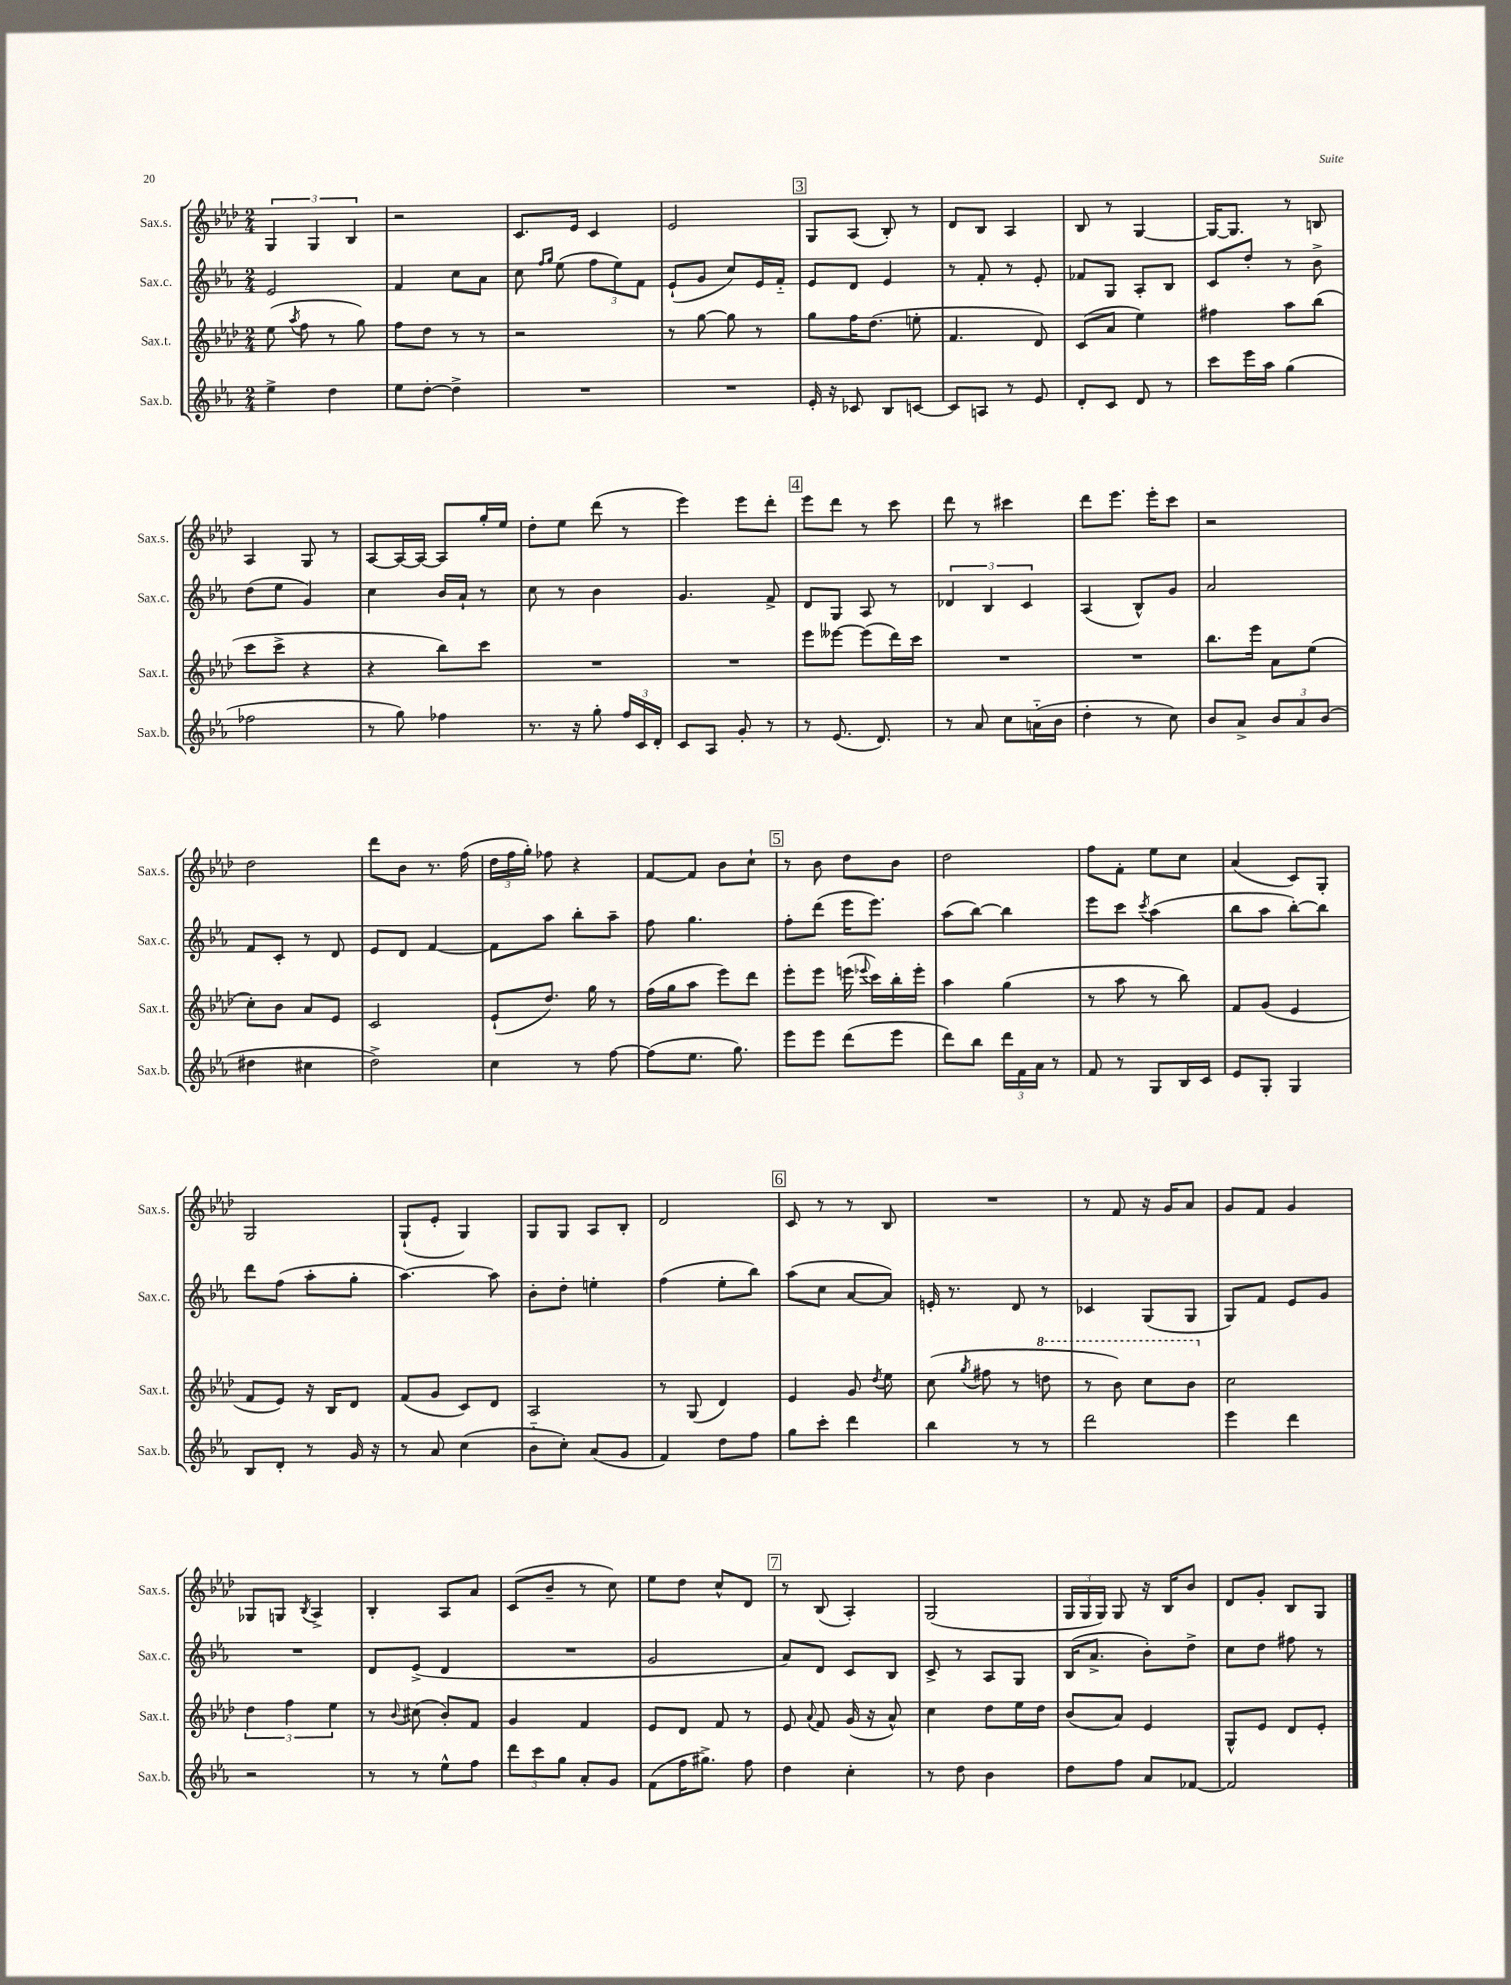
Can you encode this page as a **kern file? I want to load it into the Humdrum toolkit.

**kern	**kern	**kern	**kern
*staff4	*staff3	*staff2	*staff1
*clefG2	*clefG2	*clefG2	*clefG2
*k[b-e-a-]	*k[b-e-a-d-]	*k[b-e-a-]	*k[b-e-a-d-]
*M2/4	*M2/4	*M2/4	*M2/4
4ee-^\	(8ee-\	2e-/	6G/
.	8qaa-/	.	.
.	8ff\	.	.
.	.	.	6G/
4dd\	8r	.	.
.	.	.	6B-/
.	8gg\)	.	.
=	=	=	=
8ee-\L	8ff\L	4f/	2r
[8dd'\J	8dd-\J	.	.
4dd^\]	8r	8cc\L	.
.	8r	8a-\J	.
=	=	=	=
2r	2r	8cc\	8.c/L
.	.	16qqff/LL	.
.	.	16qqgg/JJ	.
.	.	(8ee-\	.
.	.	.	16e-/Jk
.	.	12ff\L	4c/
.	.	12ee-\)	.
.	.	12f\J	.
=	=	=	=
2r	8r	(8e-`/L	2e-/
.	[8gg\	8g/J	.
.	8gg\]	8cc/L)	.
.	8r	16e-/L	.
.	.	16f'~/JJ	.
=	=	=	=
16e-'/	8gg\L	8e-/L	8G/L
16r	.	.	.
8c-/	16ff\K	8d/J	(8A-/J
.	(8.dd-\J	.	.
8B-/L	.	4e-/	8B-'/)
[8c/J	8ee'\	.	8r
=	=	=	=
8c/]L	4.f/	8r	8d-/L
8A/J	.	8f'/	8B-/J
8r	.	8r	4A-/
8e-/	8d-/)	8e-'/	.
=	=	=	=
8d'/L	(8c/L	8f-/L	8B-/
8c/J	8a-/J	8G/J	8r
8d/	4ee-\)	8A-'/L	[4G/
8r	.	8B-/J	.
=	=	=	=
8ccc\L	4ff#\	8c/L	16G/_LK
.	.	.	8.G/]J
16eee-\L	.	8dd'/J	.
16aa-\JJ	.	.	.
(4gg\	8aa-\L	8r	8r
.	(8bb-\J	8b-^\	8B/
=	=	=	=
2ff-\	8ccc\L	(8dd\L	4A-/
.	8ccc^\J	8ee-\J	.
.	4r	4g/)	8G/
.	.	.	8r
=	=	=	=
8r	4r	4cc\	[8A-/L
8gg\)	.	.	16A-/_L
.	.	.	16A-/_JJ
4ff-\	8bb-\L)	16b-/LL	8A-/]L
.	.	16a-`/JJ	.
.	8ccc\J	8r	16gg'/L
.	.	.	16ee-/JJ
=	=	=	=
8.r	2r	8cc\	8dd-'\L
.	.	8r	8ee-\J
16r	.	.	.
8gg'\	.	4b-\	(8ddd-\
24ff/LL	.	.	8r
24c/	.	.	.
24d'/JJ	.	.	.
=	=	=	=
8c/L	2r	4.g/	4eee-\)
8A-/J	.	.	.
8g'/	.	.	8eee-\L
8r	.	8f^/	8ddd-'\J
=	=	=	=
8r	8eee-\L	8d/L	8eee-\L
(8.e-/	[8eee--\J	8G/J	8ddd-\J
.	(8eee--\]L	8A-/	8r
8.d/)	.	.	.
.	16ddd-\L)	8r	8ccc\
.	16ccc\JJ	.	.
=	=	=	=
8r	2r	6d-/	8ddd-\
8a-/	.	.	8r
.	.	6B-/	.
8cc\L	.	.	4ccc#\
.	.	6c/	.
(16a'~\L	.	.	.
16b-\JJ	.	.	.
=	=	=	=
4dd'\	2r	(4A-/	8ddd-\L
.	.	.	8.eee-\J
8r	.	8B-^^/L)	.
.	.	.	16eee-'\LK
8cc\)	.	8g/J	8ccc\J
=	=	=	=
8b-/L	8.bb-\L	2a-/	2r
8a-^/J	.	.	.
.	16eee-\Jk	.	.
12b-/L	8a-\L	.	.
12a-/	.	.	.
.	(8ee-\J	.	.
(12b-/J	.	.	.
=	=	=	=
4dd#\	8cc'\L)	8f/L	2dd-\
.	8b-\J	8c'/J	.
4cc#\	8a-/L	8r	.
.	8e-/J	8d/	.
=	=	=	=
2dd^\)	2c/	8e-/L	8ddd-\L
.	.	8d/J	8b-\J
.	.	[4f/	8.r
.	.	.	(16ff\
=	=	=	=
4cc\	(8e-`/L	8f\]L	24dd-\LL
.	.	.	24ff\
.	.	.	24gg'\JJ)
.	8.dd-/J)	8aa-\J	8ff-\
8r	.	8bb-'\L	4r
.	16gg\	.	.
[8ff\	8r	8aa-~\J	.
=	=	=	=
(8ff\]L	(16ff\LL	8ff\	[8f/L
.	16gg\J	.	.
8.ee-\J	8aa-\J	4.gg\	8f/]J
.	8eee-\L)	.	8b-\L
8.gg\)	.	.	.
.	8ddd-\J	.	8cc`\J
=	=	=	=
8eee-\L	8eee-'\L	8ff'\L	8r
8eee-\J	8eee-\J	(8ddd\J	8b-\
(8ddd\L	(16eee\	16eee-\LK	8dd-\L
.	8qqeee-/	.	.
.	16ccc\LL)	8.eee-\J)	.
8eee-\J	16bb-'\	.	8b-\J
.	16eee-'\JJ	.	.
=	=	=	=
8ddd\L)	4aa-\	(8aa-\L	2dd-\
8bb-\J	.	[8bb-\J)	.
24ddd\LL	(4gg\	4bb-\]	.
24f\	.	.	.
24a-\JJ	.	.	.
8r	.	.	.
=	=	=	=
8f/	8r	8eee-\L	8ff\L
8r	8aa-\	8ccc\J	8f'\J
.	.	8qccc/	.
8G/L	8r	(4aa-\	8ee-\L
16B-/L	8bb-\)	.	8cc\J
16c/JJ	.	.	.
=	=	=	=
8e-/L	8f/L	8bb-\L	(4a-/
8G'/J	(8g/J	8aa-\J	.
4G/	4e-/	[8bb-'\L)	8c/L)
.	.	8bb-\]J	8G'/J
=	=	=	=
8B-/L	8f/L	8ddd\L	2G/
8d'/J	8e-/J)	(8ff\J	.
8r	16r	8aa-'\L	.
.	16B-/LK	.	.
16g/	8d-/J	8gg'\J	.
16r	.	.	.
=	=	=	=
8r	(8f/L	[4.aa-\)	(8G`/L
8a-/	8g/J	.	8e-'/J
(4cc\	8c/L)	.	4G/)
.	8d-/J	8aa-\]	.
=	=	=	=
8b-'~\L	2A-/	8b-'\L	8G/L
8cc'\J)	.	8dd'\J	8G/J
(8a-/L	.	4ee'\	8A-/L
8g/J	.	.	8B-'/J
=	=	=	=
4f/)	8r	(4ff\	2d-/
.	(8G/	.	.
8dd\L	4d-/)	8ee-'\L	.
8ff\J	.	8bb-\J)	.
=	=	=	=
8gg\L	4e-/	(8aa-\L	8c/
8ccc'\J	.	8cc\J	8r
4ddd\	8g/	[8a-/L	8r
.	8qdd-/	.	.
.	8ee-\	8a-/]J)	8B-/
=	=	=	=
4bb-\	(8cc\	16e'/	2r
.	.	8.r	.
.	8qgg/	.	.
.	8ff#\	.	.
8r	8r	8d/	.
8r	8ddd\	8r	.
=	=	=	=
2ddd\	8r	4c-/	8r
.	8bb-\)	.	8f/
.	8ccc\L	(8G/L	16r
.	.	.	16g/LK
.	8bb-\J	8G/J	8a-/J
=	=	=	=
4eee-\	2cc\	8G/L)	8g/L
.	.	8f/J	8f/J
4ddd\	.	8e-/L	4g/
.	.	8g/J	.
=	=	=	=
2r	6dd-\	2r	8G-/L
.	.	.	8G/J
.	6ff\	.	.
.	.	.	8qB-/
.	.	.	4A-^/
.	6ee-\	.	.
=	=	=	=
8r	8r	8d/L	4B-'/
.	8qqb-/	.	.
8r	(8cc#\	(8e-^/J	.
8ee-^^\L	8b-'/L)	4d/	8A-/L
8ff\J	8f/J	.	8a-/J
=	=	=	=
12ddd\L	4g/	2r	(8c/L
12ccc\	.	.	.
.	.	.	8b-~/J
12gg\J	.	.	.
8a-'/L	4f/	.	8r
8g/J	.	.	8cc\)
=	=	=	=
(8f\L	8e-/L	2g/	8ee-\L
16ff\K	8d-/J	.	8dd-\J
8.gg#^\J)	.	.	.
.	8f/	.	8cc^^/L
8ff\	8r	.	8d-/J
=	=	=	=
4dd\	8e-/	8a-/L)	8r
.	8qqa-/	.	.
.	8f/	8d/J	(8B-/
4cc'\	(16g/	8c/L	4A-'/)
.	16r	.	.
.	8a-^^/)	8B-/J	.
=	=	=	=
8r	4cc\	8c^/	(2G/
8dd\	.	8r	.
4b-\	8dd-\L	8A-/L	.
.	16ee-\L	8G/J	.
.	16dd-\JJ	.	.
=	=	=	=
8dd\L	(8b-/L	(16B-/LK	24G/LL
.	.	.	24G/
.	.	8.a-^/J	.
.	.	.	24G/JJ)
8ff\J	8a-/J)	.	8G/
8a-/L	4e-/	8b-'\L)	16r
.	.	.	16B-/LK
[8f-/J	.	8dd^\J	8b-/J
=	=	=	=
2f-/]	8G^^/L	8cc\L	8d-/L
.	8e-/J	8dd\J	8g'/J
.	8d-/L	8ff#\	8B-/L
.	8e-'/J	8r	8G/J
==	==	==	==
*-	*-	*-	*-
